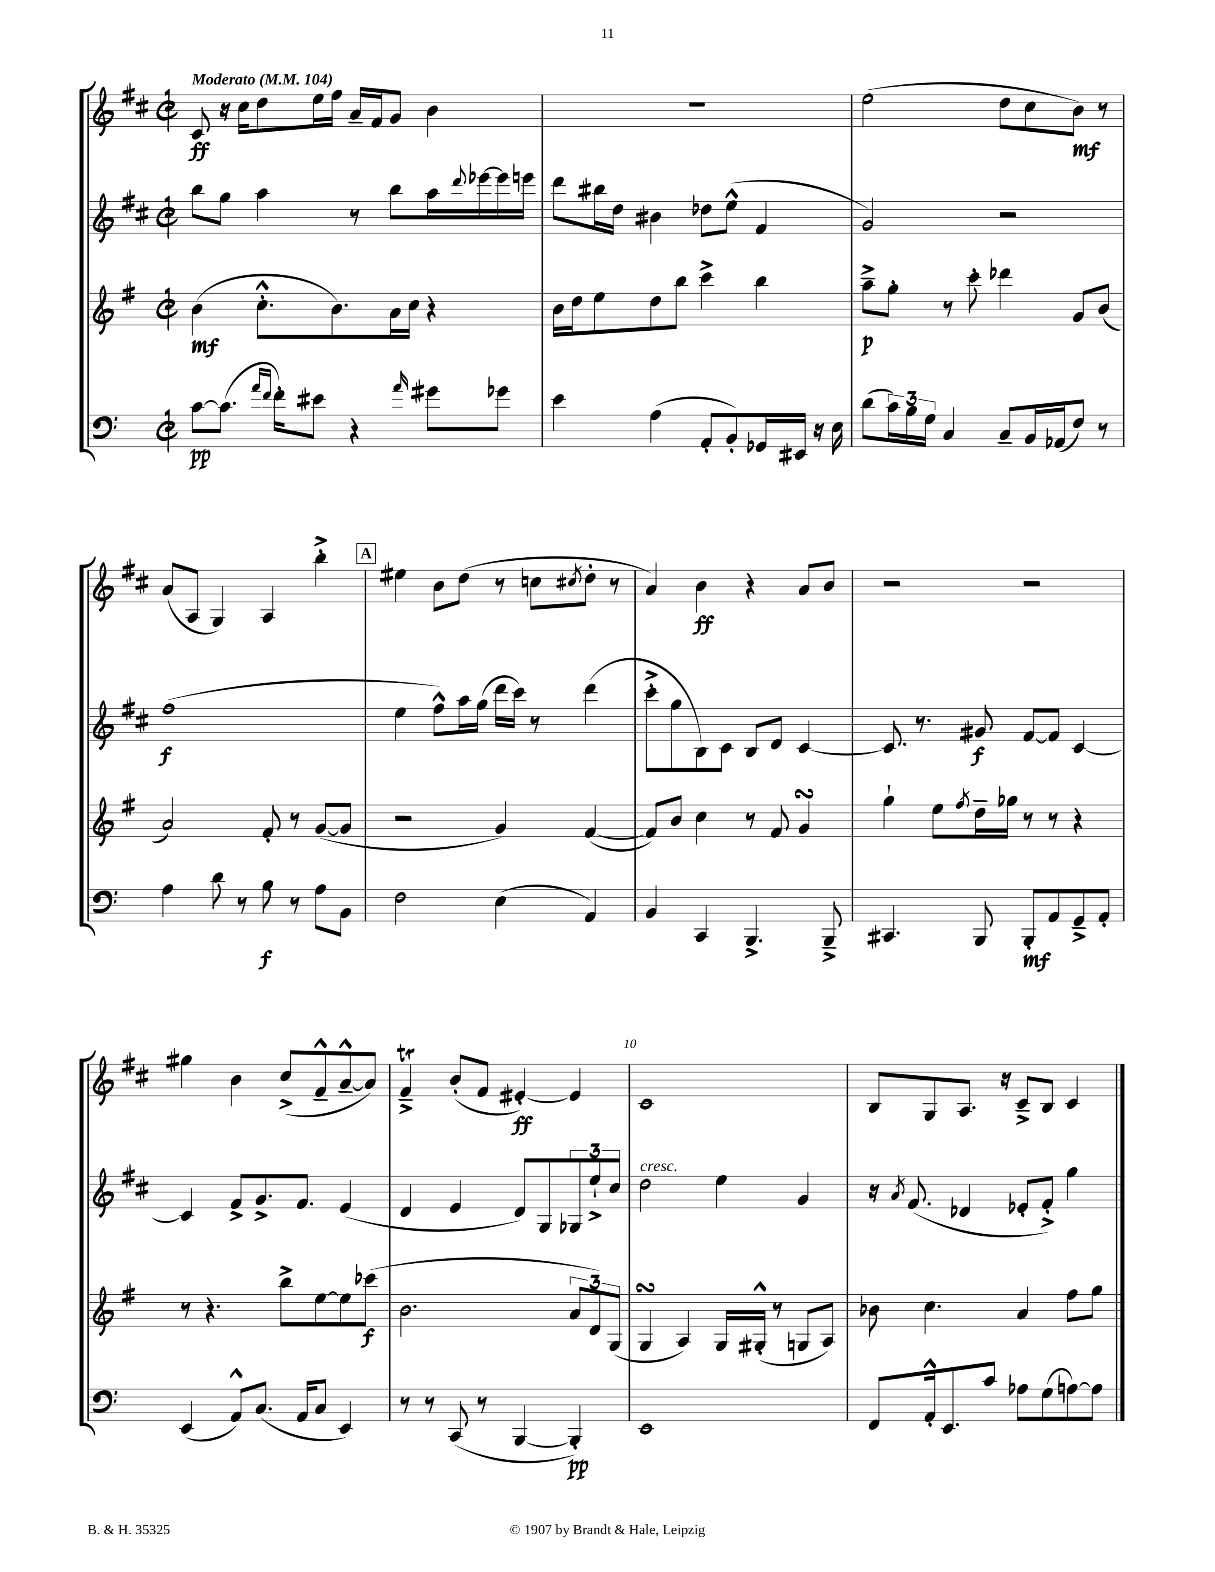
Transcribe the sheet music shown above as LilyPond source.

<<
\new StaffGroup <<
\new Staff = "s0" {
    \clef treble \key d \major \defaultTimeSignature \time 2/2 \tempo "Moderato" 4 = 104
    cis'8\ff r16 cis''16 d''8 e''16 fis''16 a'16-- fis'16 g'8 b'4 |
    r1 |
    e''2( d''8 cis''8 b'8\mf) r8 |
    a'8( a8 g4) a4 b''4-.-> |
    \mark \markup { \box "A" } eis''4 b'8 d''8( r8 c''8 \acciaccatura { cis''8 } d''8-. r8 |
    a'4) b'4\ff r4 a'8 b'8 |
    r2 r2 |
    gis''4 b'4 cis''8->( fis'8---^ a'8~---^ a'8) |
    fis'4--->\trill b'8-.( fis'8 eis'4~-.\ff) eis'4 |
    cis'1 |
    b8 g8 a8. r16 cis'8---> b8 cis'4 \bar "|." |
}
\new Staff = "s1" {
    \clef treble \key d \major \defaultTimeSignature \time 2/2
    b''8 g''8 a''4 r8 b''8 a''16 \appoggiatura { d'''8 } ees'''16~ ees'''16 e'''16 |
    d'''8 bis''16 d''16 bis'4 des''8 e''8-^( fis'4 |
    g'2) r2 |
    fis''1\f( |
    \mark \markup { \box "A" } e''4 fis''8-^) a''16 g''16( d'''16 cis'''16) r8 d'''4( |
    cis'''8-.-> g''8 b8) cis'8 b8 d'8 cis'4~ |
    cis'8. r8. gis'8\f fis'8~ fis'8 cis'4~ |
    cis'4 fis'8-> g'8.-> fis'8. e'4( |
    d'4 e'4 d'8) g8 \tuplet 3/2 { ges8 e''8-!-> cis''8 } |
    d''2^\markup { \italic "cresc." } e''4 g'4 |
    r16 \acciaccatura { a'8 } fis'8.( des'4 ees'8-. fis'8-.->) g''4 \bar "|." |
}
\new Staff = "s2" {
    \clef treble \key g \major \defaultTimeSignature \time 2/2
    b'4\mf( c''8.-.-^ b'8.) a'16 c''16 r4 |
    b'16 d''16 e''8 d''8 b''8 c'''4-> b''4 |
    a''8--->\p g''8-. r8 c'''8-. des'''4 g'8 b'8( |
    a'2) fis'8-. r8 g'8~( g'8 |
    \mark \markup { \box "A" } r2 g'4) fis'4~( |
    fis'8) b'8 c''4 r8 fis'8 g'4\turn |
    g''4-! e''8 \acciaccatura { fis''8 } d''16-- ges''16 r8 r8 r4 |
    r8 r4. b''8-> e''8~ e''8 ces'''8\f( |
    b'2. \tuplet 3/2 { a'8 d'8) g8( } |
    g4\turn a4) g16 gis16-.-^( r8 g8 a8) |
    bes'8 c''4. a'4 fis''8 g''8 \bar "|." |
}
\new Staff = "s3" {
    \clef bass \key c \major \defaultTimeSignature \time 2/2
    c'8~\pp c'8.( \grace { a'16 f'16 } f'16-.) eis'8 r4 \grace { a'16 } gis'8 ges'8 |
    e'4 a4( a,8-. b,8-.) ges,16 eis,16 r16 e16 |
    d'8( \tuplet 3/2 { c'16) b16 g16 } c4 c8-- b,16 aes,16( f8) r8 |
    a4 d'8 r8 b8\f r8 a8 b,8 |
    \mark \markup { \box "A" } f2 e4( a,4) |
    b,4 c,4 b,,4.-> b,,8---> |
    cis,4. b,,8 b,,8-.\mf a,8 g,8---> a,8-. |
    e,4( a,8-^) c8.( a,16 c8 e,4) |
    r8 r8 c,8( r8 b,,4~ b,,4-.\pp) |
    e,1 |
    f,8 a,16-.-^ e,8. c'8 aes8 g8( a8~) a8 \bar "|." |
}
>>
>>
\layout { \context { \Score \override BarNumber.break-visibility = ##(#f #t #t) barNumberVisibility = #(every-nth-bar-number-visible 5) } }
